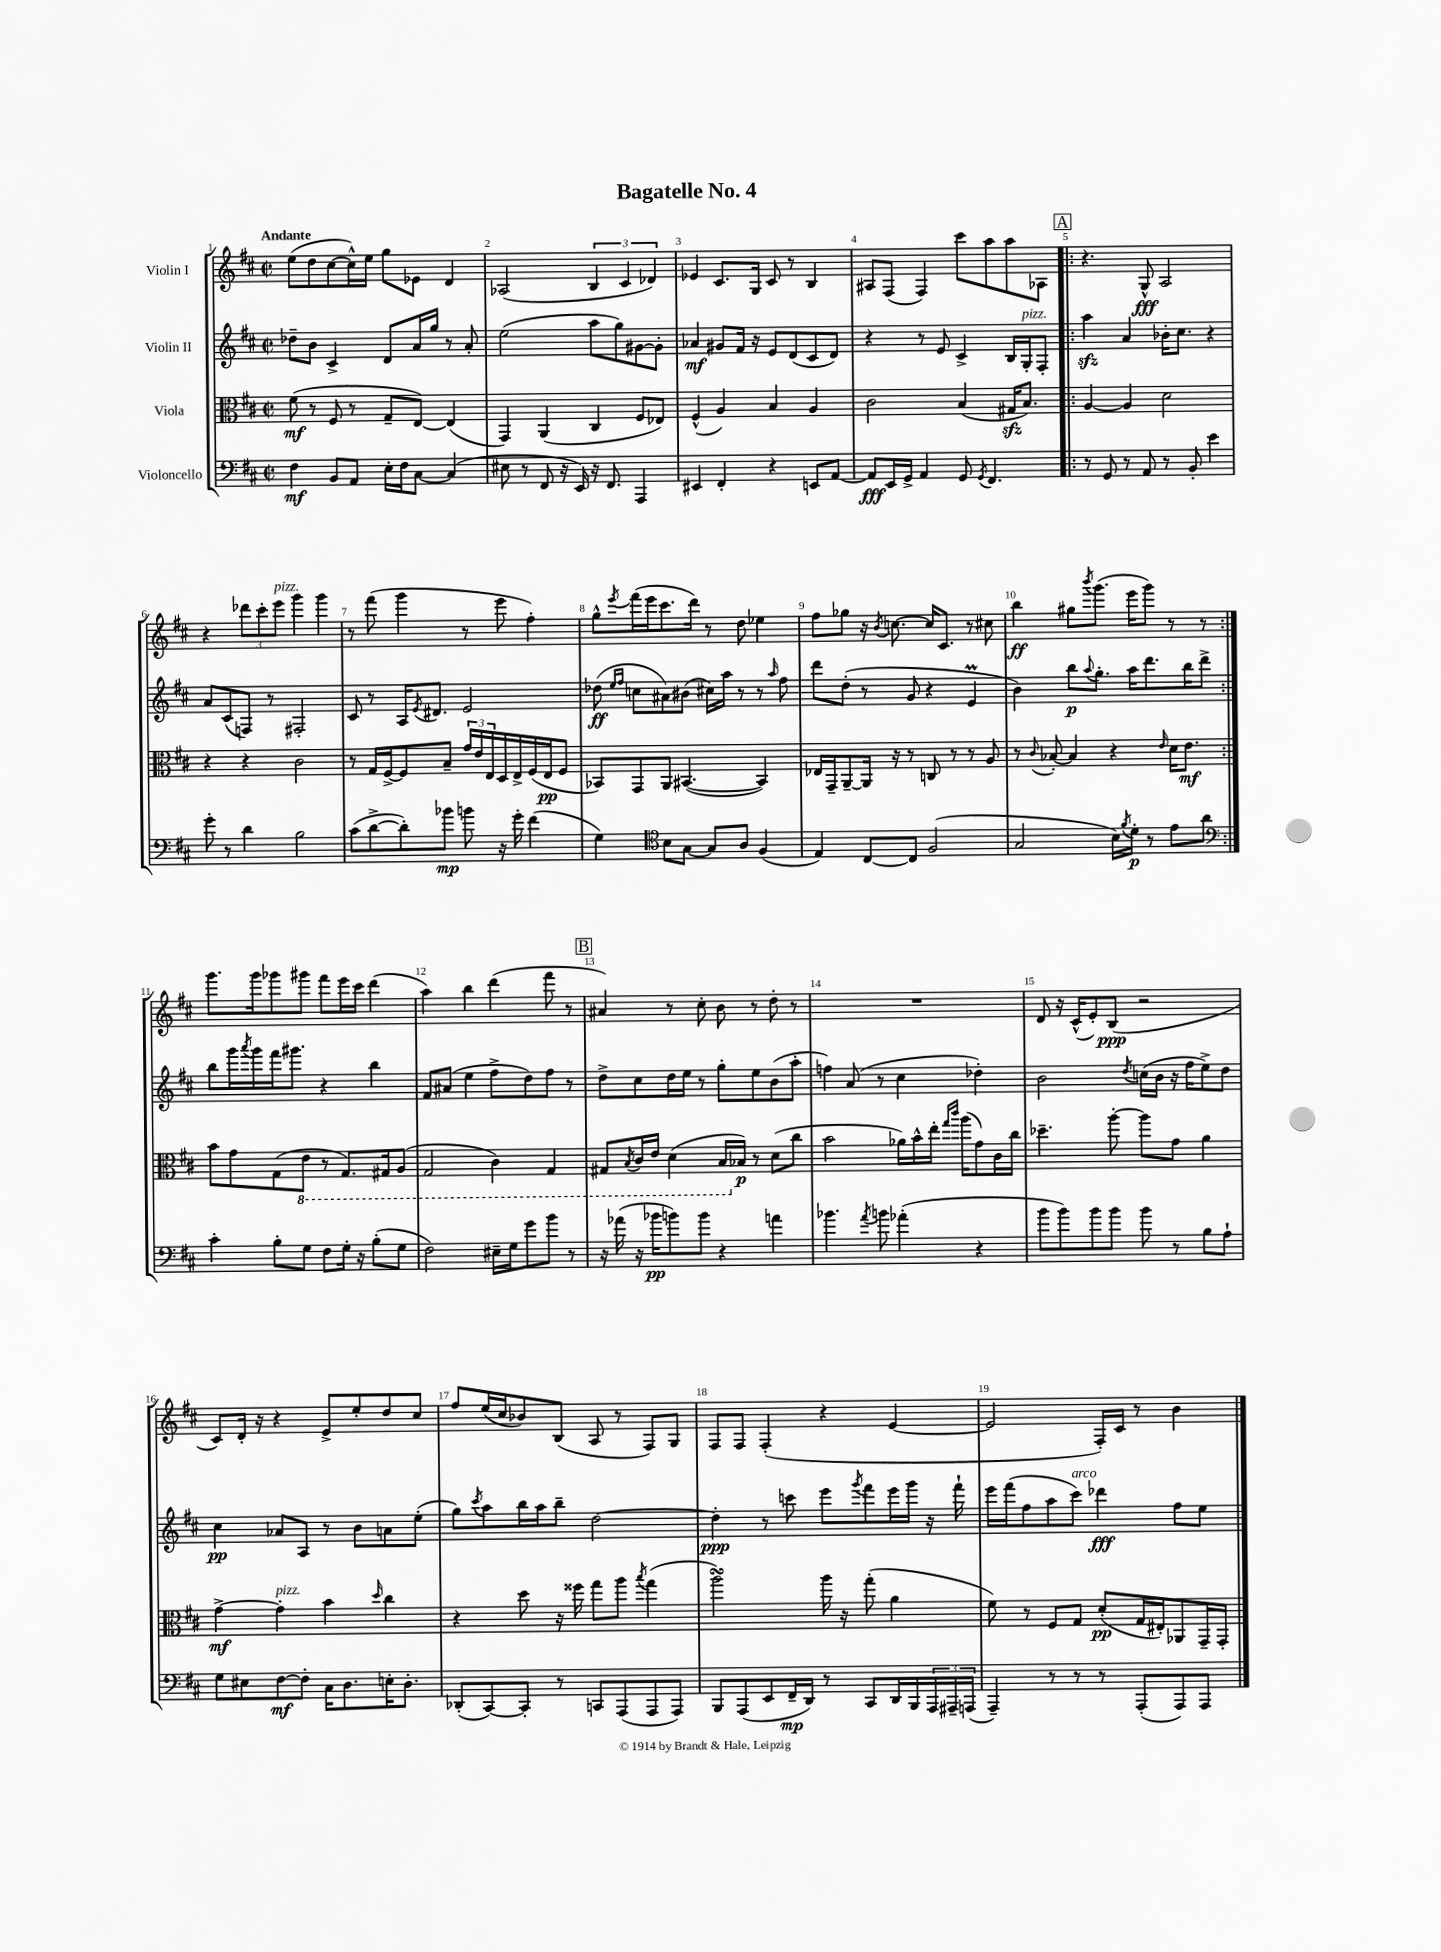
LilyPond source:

\header { title = "Bagatelle No. 4" }
<<
\new StaffGroup <<
\new Staff = "s0" \with { instrumentName = "Violin I" } {
    \clef treble \key d \major \defaultTimeSignature \time 2/2 \tempo "Andante"
    e''8( d''8 cis''8~ cis''16-^) e''16 g''8 ees'8 d'4 |
    aes2( \tuplet 3/2 { b4 cis'4 des'4) } |
    ees'4 cis'8. g16 cis'8 r8 b4 |
    ais8 fis8( fis4) cis'''8 a''8 a''8 aes8 |
    \repeat volta 2 { \mark \markup { \box "A" } r4. g8-^\fff a2 |
    r4 \tuplet 3/2 { des'''8 cis'''8-. e'''8^\markup { \italic "pizz." } } g'''4 g'''4 |
    r8 fis'''8( g'''4 r8 e'''8 fis''4-.) |
    g''8-^ \acciaccatura { e'''8 } fis'''16( e'''16 cis'''8. d'''16) r8 d''8 ees''4 |
    fis''8 ges''8 r16 \acciaccatura { b'8 } c''8.~ c''16 cis'8. r8 cis''8 |
    b''4\ff gis''8 \acciaccatura { b'''8 } g'''8.( e'''16 g'''8) r8 r8 | }
    g'''8. g'''16 ges'''8 gis'''8 fis'''8 e'''16 cis'''16 d'''4( |
    a''4) b''4 d'''4( fis'''8 r8 |
    \mark \markup { \box "B" } ais'4) r8 cis''8-. b'8 r8 d''8-. r8 |
    R1 |
    d'8 r16 cis'16-^( e'8-.) b8\ppp( r2 |
    cis'8) d'16-. r16 r4 e'8-> e''8-. d''8 cis''8 |
    fis''8 e''16( cis''16 bes'8) b8( a8 r8 fis8) g8 |
    fis8 fis8 fis4-.( r4 e'4~ |
    e'2 fis16-.) cis'16 r8 b'4 \bar "|." |
}
\new Staff = "s1" \with { instrumentName = "Violin II" } {
    \clef treble \key d \major \defaultTimeSignature \time 2/2
    des''8-- b'8 cis'4-> d'8 a'16 g''16 r8 a'8-. |
    e''2( a''8 g''8) gis'8~ gis'8-. |
    aes'4\mf gis'8 fis'16 r16 e'8 d'8( cis'8 d'8) |
    r4 r8 e'8 cis'4-> b16 g16-.^\markup { \italic "pizz." } fis8-. |
    \repeat volta 2 { \mark \markup { \box "A" } a''4\sfz a'4 bes'16-. cis''8. r4 |
    a'8 cis'8( f8) r8 fis2-. |
    cis'8 r8 a16 \acciaccatura { e'8 } dis'8. e'2 |
    des''8\ff( \grace { e''16 fis''16 } c''8 ais'8) bis'8( cis''16) a''16 r8 r8 \grace { a''16 } fis''8 |
    d'''8 d''8-.( r8 g'8 r4 e'4\prall |
    b'4) b''8\p \appoggiatura { a''8 } g''8.-. a''16 d'''8. b''16 d'''8-> | }
    b''8 g'''16 \acciaccatura { a'''8 } g'''16 fis'''16 gis'''8. r4 b''4 |
    fis'8 ais'8( e''4 fis''8-> d''8) fis''8 r8 |
    \mark \markup { \box "B" } d''8-> cis''8 d''16 e''16 r8 g''8-. e''8 b'8( a''8-. |
    f''4) a'8( r8 cis''4 des''4-.) |
    b'2 \acciaccatura { d''8 } c''16( b'16 r16 fis''16 e''8->) d''8 |
    cis''4\pp aes'8 a8 r8 b'8 a'8 e''8-.( |
    g''8) \acciaccatura { cis'''8 } a''8 b''16 a''16 b''8-- d''2~ |
    d''4-.\ppp r8 c'''8 e'''8 \acciaccatura { g'''8 } fis'''8 e'''16 g'''16 r16 fis'''16-! |
    e'''16 fis'''16( fis''8 a''8 cis'''8^\markup { \italic "arco" }) des'''4\fff fis''8 e''8 \bar "|." |
}
\new Staff = "s2" \with { instrumentName = "Viola" } {
    \clef alto \key d \major \defaultTimeSignature \time 2/2
    fis'8\mf( r8 fis8 r8 g8-- e8~) e4( |
    g,4) a,4( cis4 fis8 ees8) |
    fis4-^( a4) b4 a4 |
    cis'2 b4( gis16\sfz b8.) |
    \repeat volta 2 { \mark \markup { \box "A" } a4~ a4 d'2 |
    r4 r4 cis'2 |
    r8 g16 fis16~-> fis8 b8-- \tuplet 3/2 { g'16 e'16 e16 } d16 e16-> fis16( e16\pp fis8 |
    bes,8) g,8 a,8 bis,4.~( bis,4) |
    ees16 g,16-- a,8~-- a,16 r16 r8 c8 r8 r8 a8 |
    r8 \appoggiatura { cis'8 } bes8~-. bes4 r4 \grace { e'16 } d'16 e'8.\mf | }
    b'8 g'8 g8( \ottava #-1 e8 r8 g,8.) gis,16 a,8( |
    g,2 cis4) g,4 |
    \mark \markup { \box "B" } gis,8 \acciaccatura { b,8 } cis16 e16 d4( b,16 \ottava #0 bes16\p) r8 d'8( cis''8 |
    b'2 aes'16) b'16-^ e''16-. \grace { g''16 cis'''16 } a''16( g'8) cis'16 cis''16 |
    des''4.-- a''8~-. a''8 g'8 a'4 |
    g'4~->\mf g'4-.^\markup { \italic "pizz." } b'4 \grace { d''16 } cis''4 |
    r4 d''8 r16 fisis''16 g''8 a''8 \acciaccatura { b''8 } g''4( |
    a''2\turn) a''16 r16 g''8-.( a'4 |
    fis'8) r8 fis8 g8 d'8-.\pp( g16 eis16-.) aes,8 g,16-- g,16-. \bar "|." |
}
\new Staff = "s3" \with { instrumentName = "Violoncello" } {
    \clef bass \key d \major \defaultTimeSignature \time 2/2
    fis4\mf b,8 a,8 e16-. fis16 cis8~ cis4( |
    eis8 r8 fis,8 r16 e,16) r16 fis,8. a,,4 |
    eis,4 fis,4-. r4 e,8 a,8~ |
    a,8\fff e,16 g,16-> a,4 g,8 \acciaccatura { g,8 } fis,4. |
    \repeat volta 2 { \mark \markup { \box "A" } r8 g,8 r8 a,8 r8 b,8-. e'4 |
    g'8-. r8 d'4 b2 |
    cis'8( d'8~-> d'8-.) bes'8\mp b'8 r16 g'16-. fis'4( |
    g4) \clef tenor b8 g8~ g8 a8 fis4( |
    e4) cis8~ cis8 fis2( |
    g2 b16) \acciaccatura { fis'8 } d'16-.\p r8 e'8 a'8 | }
    \clef bass cis'4-. b8-. g8 fis8 g16-. r16 b8-.( g8 |
    fis2) eis16-- g16 g'8 b'8 r8 |
    \mark \markup { \box "B" } r16 aes'16( r16 bes'16\pp b'8) b'8 r4 a'4 |
    bes'4. \acciaccatura { a'8 } b'8 aes'4-.( r4 |
    b'8 b'8) b'8 b'8 b'8 r8 b8 a8-! |
    g8 eis8 fis8~\mf fis8-. cis16 d8. e16-. d8.-. |
    des,8-.( cis,8~) cis,8-. r8 c,8 a,,8( a,,8 a,,8) |
    b,,8 a,,8( e,8 fis,16--\mp d,16) r8 cis,8 d,16 b,,16 \tuplet 3/2 { a,,16 ais,,16-- a,,16( } |
    a,,4--) r8 r8 r8 a,,8-.( a,,8) a,,8 \bar "|." |
}
>>
>>
\layout { \context { \Score \override BarNumber.break-visibility = ##(#f #t #t) barNumberVisibility = #all-bar-numbers-visible } }
